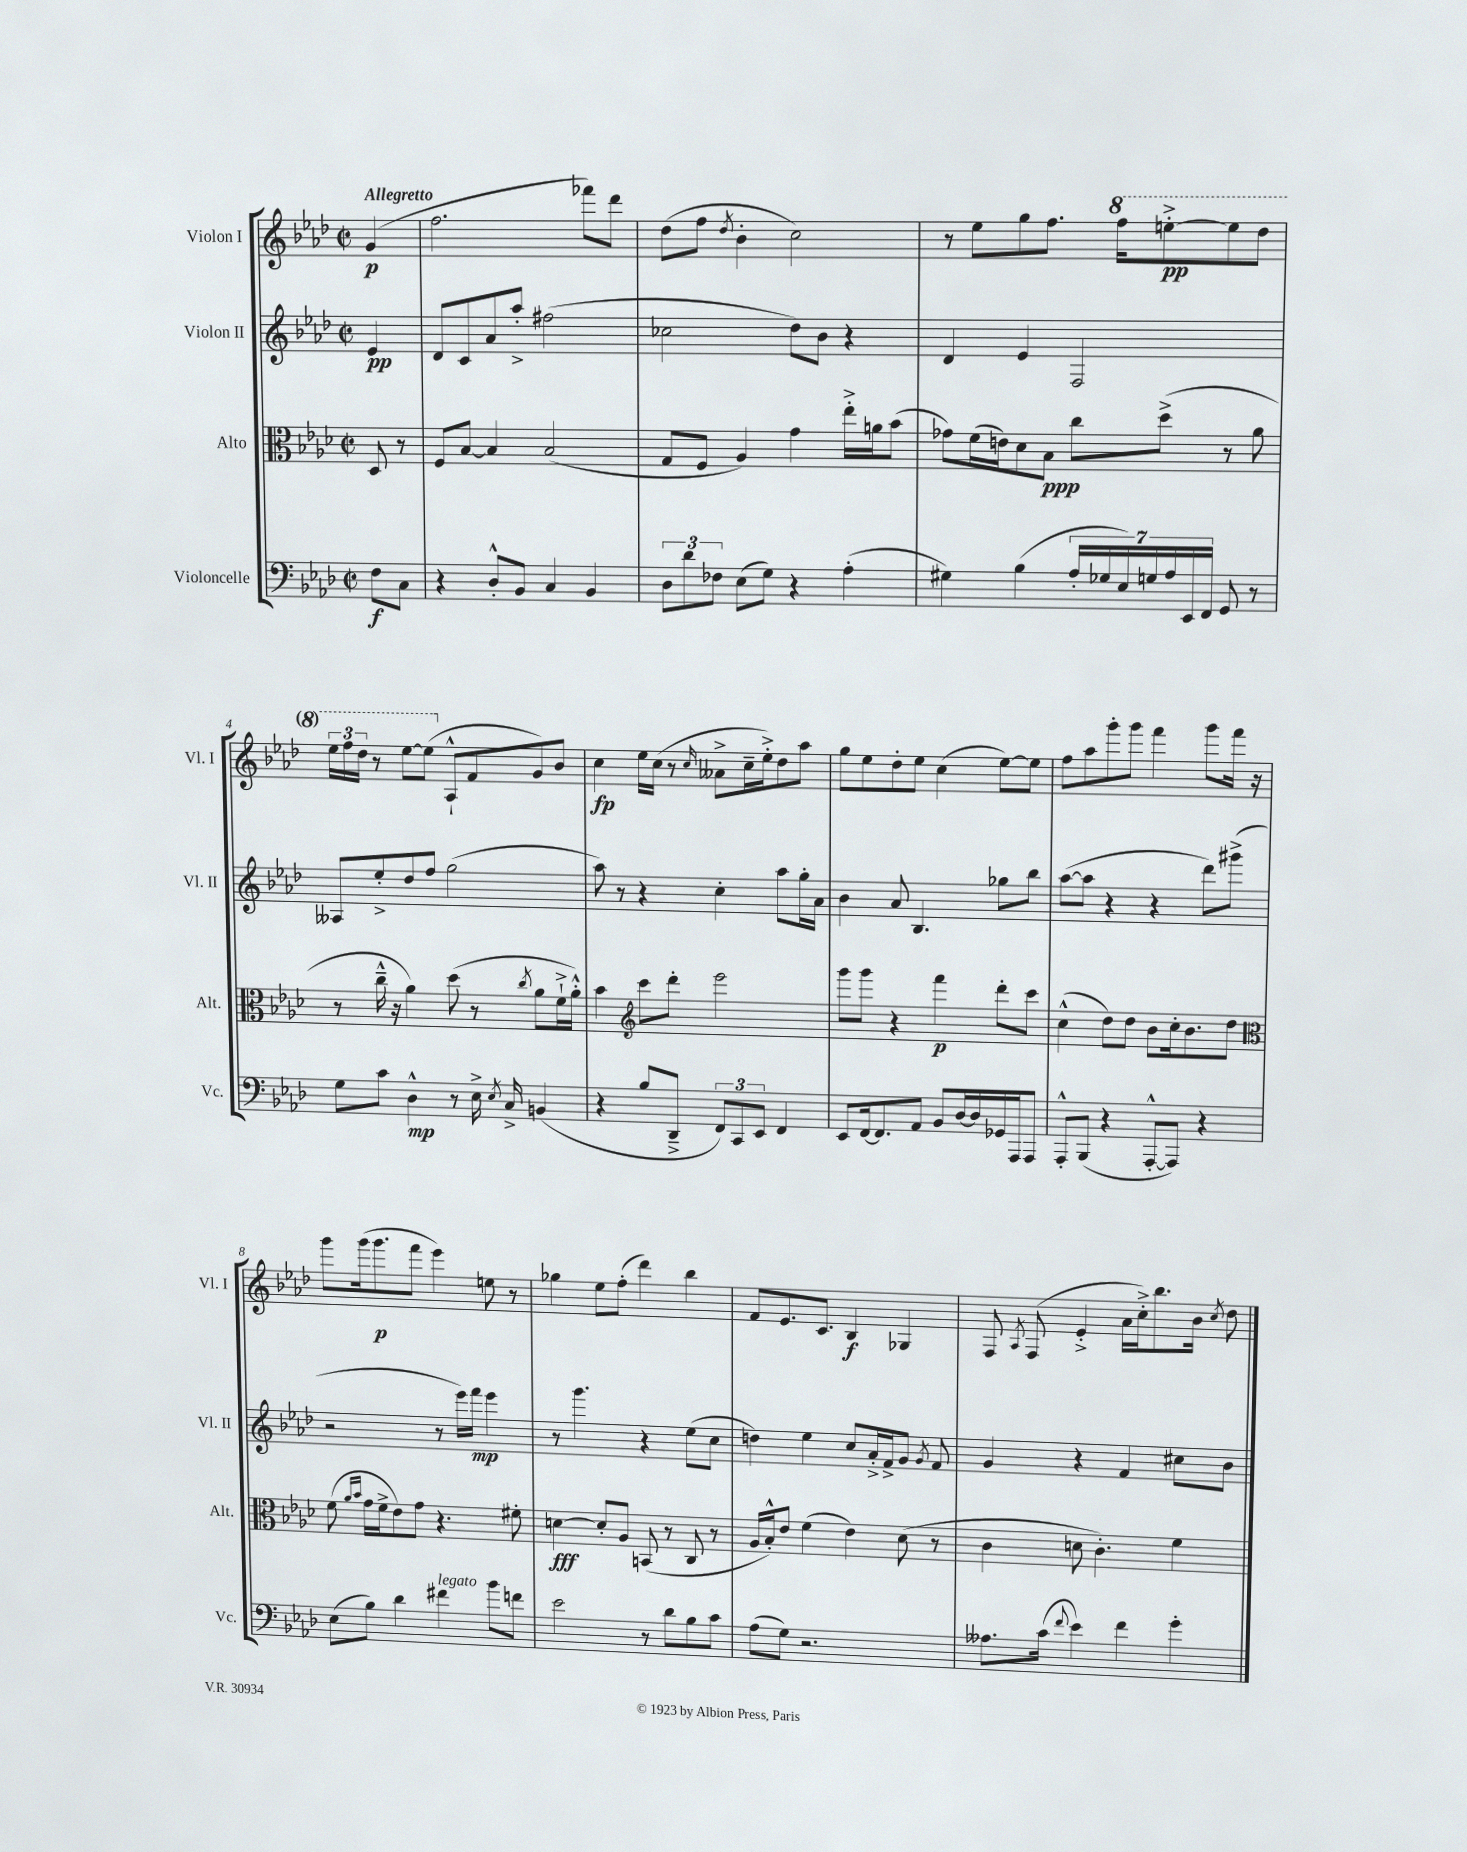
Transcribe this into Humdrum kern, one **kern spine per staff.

**kern	**dynam	**kern	**dynam	**kern	**dynam	**kern	**dynam
*part4	*part4	*part3	*part3	*part2	*part2	*part1	*part1
*staff4	*staff4	*staff3	*staff3	*staff2	*staff2	*staff1	*staff1
*I"Violoncelle	*	*I"Alto	*	*I"Violon II	*	*I"Violon I	*
*I'Vc.	*	*I'Alt.	*	*I'Vl. II	*	*I'Vl. I	*
*clefF4	*	*clefC3	*	*clefG2	*	*clefG2	*
*k[b-e-a-d-]	*	*k[b-e-a-d-]	*	*k[b-e-a-d-]	*	*k[b-e-a-d-]	*
*M2/2	*	*M2/2	*	*M2/2	*	*M2/2	*
*met(c|)	*	*met(c|)	*	*met(c|)	*	*met(c|)	*
=	=	=	=	=	=	=	=
!	!	!	!	!	!	!LO:TX:a:B:t=Allegretto	!
8F\L	f	8D-/	.	4e-/	pp	(4g/	p
8C\J	.	8r	.	.	.	.	.
=1	=1	=1	=1	=1	=1	=1	=1
4r	.	8F/L	.	8d-/L	.	2.ff\	.
.	.	[8B-/J	.	8c/	.	.	.
8D-'^^/L	.	4B-/]	.	8a-/	.	.	.
8BB-/J	.	.	.	8aa-'^/J	.	.	.
4C/	.	(2B-/	.	(2ff#X\	.	.	.
4BB-/	.	.	.	.	.	8fff-X\L)	.
.	.	.	.	.	.	8ddd-\J	.
=2	=2	=2	=2	=2	=2	=2	=2
12D-\L	.	8G/L	.	2cc-X\	.	(8dd-\L	.
12d-\	.	.	.	.	.	.	.
.	.	8F/J	.	.	.	8ff\J	.
12F-X\J	.	.	.	.	.	.	.
.	.	.	.	.	.	8qdd-/	.
(8E-\L	.	4A-/)	.	.	.	4b-'\	.
8G\J)	.	.	.	.	.	.	.
4r	.	4g\	.	8dd-\L)	.	2cc\)	.
.	.	.	.	8b-\J	.	.	.
(4A-'\	.	16ee-'^\LL	.	4r	.	.	.
.	.	16an\J	.	.	.	.	.
.	.	(8b-\J	.	.	.	.	.
=3	=3	=3	=3	=3	=3	=3	=3
4G#X\)	.	8g-X\L)	.	4d-/	.	8r	.
.	.	(16f\L	.	.	.	8ee-\L	.
.	.	16en\J)	.	.	.	.	.
(4B-\	.	8d-\	.	4e-/	.	8gg\	.
.	.	8B-\J	ppp	.	.	8.ff\J	.
28A-'/LL	.	8cc\L	.	2F/	.	.	.
28G-X/	.	.	.	.	.	.	.
*	*	*	*	*	*	*8va	*
.	.	.	.	.	.	16fff\KL	.
28E-/)	.	.	.	.	.	.	.
28Gn/	.	.	.	.	.	.	.
.	.	(8dd-^\J	.	.	.	[8eeen'^\	pp
28A-/	.	.	.	.	.	.	.
28EE-/	.	.	.	.	.	.	.
28FF/JJ	.	.	.	.	.	.	.
8GG/	.	8r	.	.	.	8eee\]	.
8r	.	8a-\	.	.	.	8ddd-\J	.
!!LO:LB:g=z
=4	=4	=4	=4	=4	=4	=4	=4
8G\L	.	8r	.	8A--X/L	.	24eee-\LL	.
.	.	.	.	.	.	24fff\	.
.	.	.	.	.	.	24ddd-\JJ	.
8c\J	.	16cc~^^\	.	8ee-'^/	.	8r	.
.	.	16r	.	.	.	.	.
4D-^^\	mp	4a-\)	.	8dd-/	.	[8eee-\L	.
.	.	.	.	8ff/J	.	(8eee-\J]	.
*	*	*	*	*	*	*X8va	*
8r	.	(8dd-\	.	(2gg\	.	8A-`^^/L	.
16E-^\	.	8r	.	.	.	8f/	.
8qE-/	.	.	.	.	.	.	.
16C^/	.	.	.	.	.	.	.
.	.	8qcc/	.	.	.	.	.
(4BBn/	.	8a-\L	.	.	.	8g/)	.
.	.	16f`^\L	.	.	.	8b-/J	.
.	.	16a-'^^\JJ)	.	.	.	.	.
=5	=5	=5	=5	=5	=5	=5	=5
4r	.	4b-\	.	8aa-\)	.	4cc\	fp
.	.	.	.	8r	.	.	.
*	*	*clefG2	*	*	*	*	*
8B-/L	.	8ccc\L	.	4r	.	16ee-\LL	.
.	.	.	.	.	.	(16cc\JJ	.
8DD-~^/J	.	8ddd-'\J	.	.	.	8r	.
.	.	.	.	.	.	16qqcc/	.
12FF/L)	.	2eee-\	.	4cc'\	.	8a--X^\L	.
12CC/	.	.	.	.	.	.	.
.	.	.	.	.	.	16cc~\L	.
12EE-/J	.	.	.	.	.	.	.
.	.	.	.	.	.	16ee-'^\J)	.
4FF/	.	.	.	8aa-\L	.	8dd-\	.
.	.	.	.	16gg'\L	.	8aa-\J	.
.	.	.	.	16a-\JJ	.	.	.
=6	=6	=6	=6	=6	=6	=6	=6
8EE-/L	.	8ggg\L	.	4b-\	.	8gg\L	.
[16FF/k	.	8ggg\J	.	.	.	8ee-\	.
8.FF/]	.	.	.	.	.	.	.
.	.	4r	.	8a-/	.	8dd-'\	.
8AA-/J	.	.	.	4.B-/	.	8ee-\J	.
8BB-/L	.	4fff\	p	.	.	(4cc\	.
[16D-/L	.	.	.	.	.	.	.
16D-/]	.	.	.	.	.	.	.
16GG-X/	.	8ddd-'\L	.	8gg-X\L	.	[8ee-\L)	.
16AAA-/J	.	.	.	.	.	.	.
8AAA-/J	.	8ccc\J	.	8bb-\J	.	8ee-\J]	.
=7	=7	=7	=7	=7	=7	=7	=7
8AAA-'^^/L	.	(4cc^^\	.	([8aa-\L	.	8ff\L	.
(8BBB-/J	.	.	.	8aa-\J]	.	8aa-\	.
4r	.	8dd-\L)	.	4r	.	8ggg'\	.
.	.	8dd-\J	.	.	.	8ggg\J	.
[8AAA-'^^/L	.	8b-\L	.	4r	.	4fff\	.
8AAA-/J])	.	16cc'\k	.	.	.	.	.
.	.	8.b-\	.	.	.	.	.
4r	.	.	.	8ddd-\L)	.	8ggg\L	.
.	.	8dd-\J	.	(8ggg#X^\J	.	16fff\Jk	.
.	.	.	.	.	.	16r	.
!!LO:LB:g=z
=8	=8	=8	=8	=8	=8	=8	=8
*	*	*clefC3	*	*	*	*	*
(8E-\L	.	(8f\	.	2r	.	8ggg\L	.
.	.	16qqa-/LL	.	.	.	.	.
.	.	16qqb-/JJ	.	.	.	.	.
8B-\J)	.	16g\LL	.	.	.	(16ggg\k	.
.	.	16f^\J	.	.	.	8.ggg\	p
4d-\	.	8e-\)	.	.	.	.	.
.	.	8g\J	.	.	.	8fff\J	.
!LO:TX:a:i:t=legato	!	!	!	!	!	!	!
4f#X\	.	4.r	.	8r	.	4eee-\)	.
.	.	.	.	16eee-\LL)	.	.	.
.	.	.	.	16fff\JJ	mp	.	.
8b-\L	.	.	.	4eee-\	.	8een\	.
8fn\J	.	8f#X'\	.	.	.	8r	.
=9	=9	=9	=9	=9	=9	=9	=9
2e-\	.	[4dn\	fff	8r	.	4gg-X\	.
.	.	.	.	4.ggg\	.	.	.
.	.	8d'/L]	.	.	.	8ee-\L	.
.	.	8A-/J	.	.	.	(8ff'\J	.
8r	.	(8BBn/	.	4r	.	4ddd-\)	.
8d-\L	.	8r	.	.	.	.	.
8B-\	.	8C/	.	(8ee-\L	.	4bb-\	.
8c\J	.	8r	.	8cc\J	.	.	.
=10	=10	=10	=10	=10	=10	=10	=10
(8A-\L	.	16A-/LL	.	4ddn\)	.	8f/L	.
.	.	16B-'^^/J)	.	.	.	.	.
8G\J)	.	8e-/J	.	.	.	8.e-/	.
2.r	.	(4f\	.	4ee-\	.	.	.
.	.	.	.	.	.	8.c/J	.
.	.	4e-\)	.	8cc/L	.	4B-/	f
.	.	.	.	16a-'^/L	.	.	.
.	.	.	.	16f^/J	.	.	.
.	.	(8d-\	.	8g/J	.	4G-X/	.
.	.	.	.	8qg/	.	.	.
.	.	8r	.	8f/	.	.	.
=11	=11	=11	=11	=11	=11	=11	=11
8.A--X\L	.	4c\	.	4g/	.	8F/	.
.	.	.	.	.	.	8qA-/	.
.	.	.	.	.	.	(8F/	.
(16c\Jk	.	.	.	.	.	.	.
8qqf/	.	.	.	.	.	.	.
4e-\)	.	8dn\	.	4r	.	4e-'^/	.
.	.	4.c'\)	.	.	.	.	.
4f\	.	.	.	4f/	.	16a-\LL	.
.	.	.	.	.	.	16cc'^\J)	.
.	.	.	.	.	.	8.bb-\	.
4g'\	.	4f\	.	8cc#X\L	.	.	.
.	.	.	.	.	.	16b-\Jk	.
.	.	.	.	.	.	8qcc/	.
.	.	.	.	8b-\J	.	8dd-\	.
==	==	==	==	==	==	==	==
*-	*-	*-	*-	*-	*-	*-	*-
